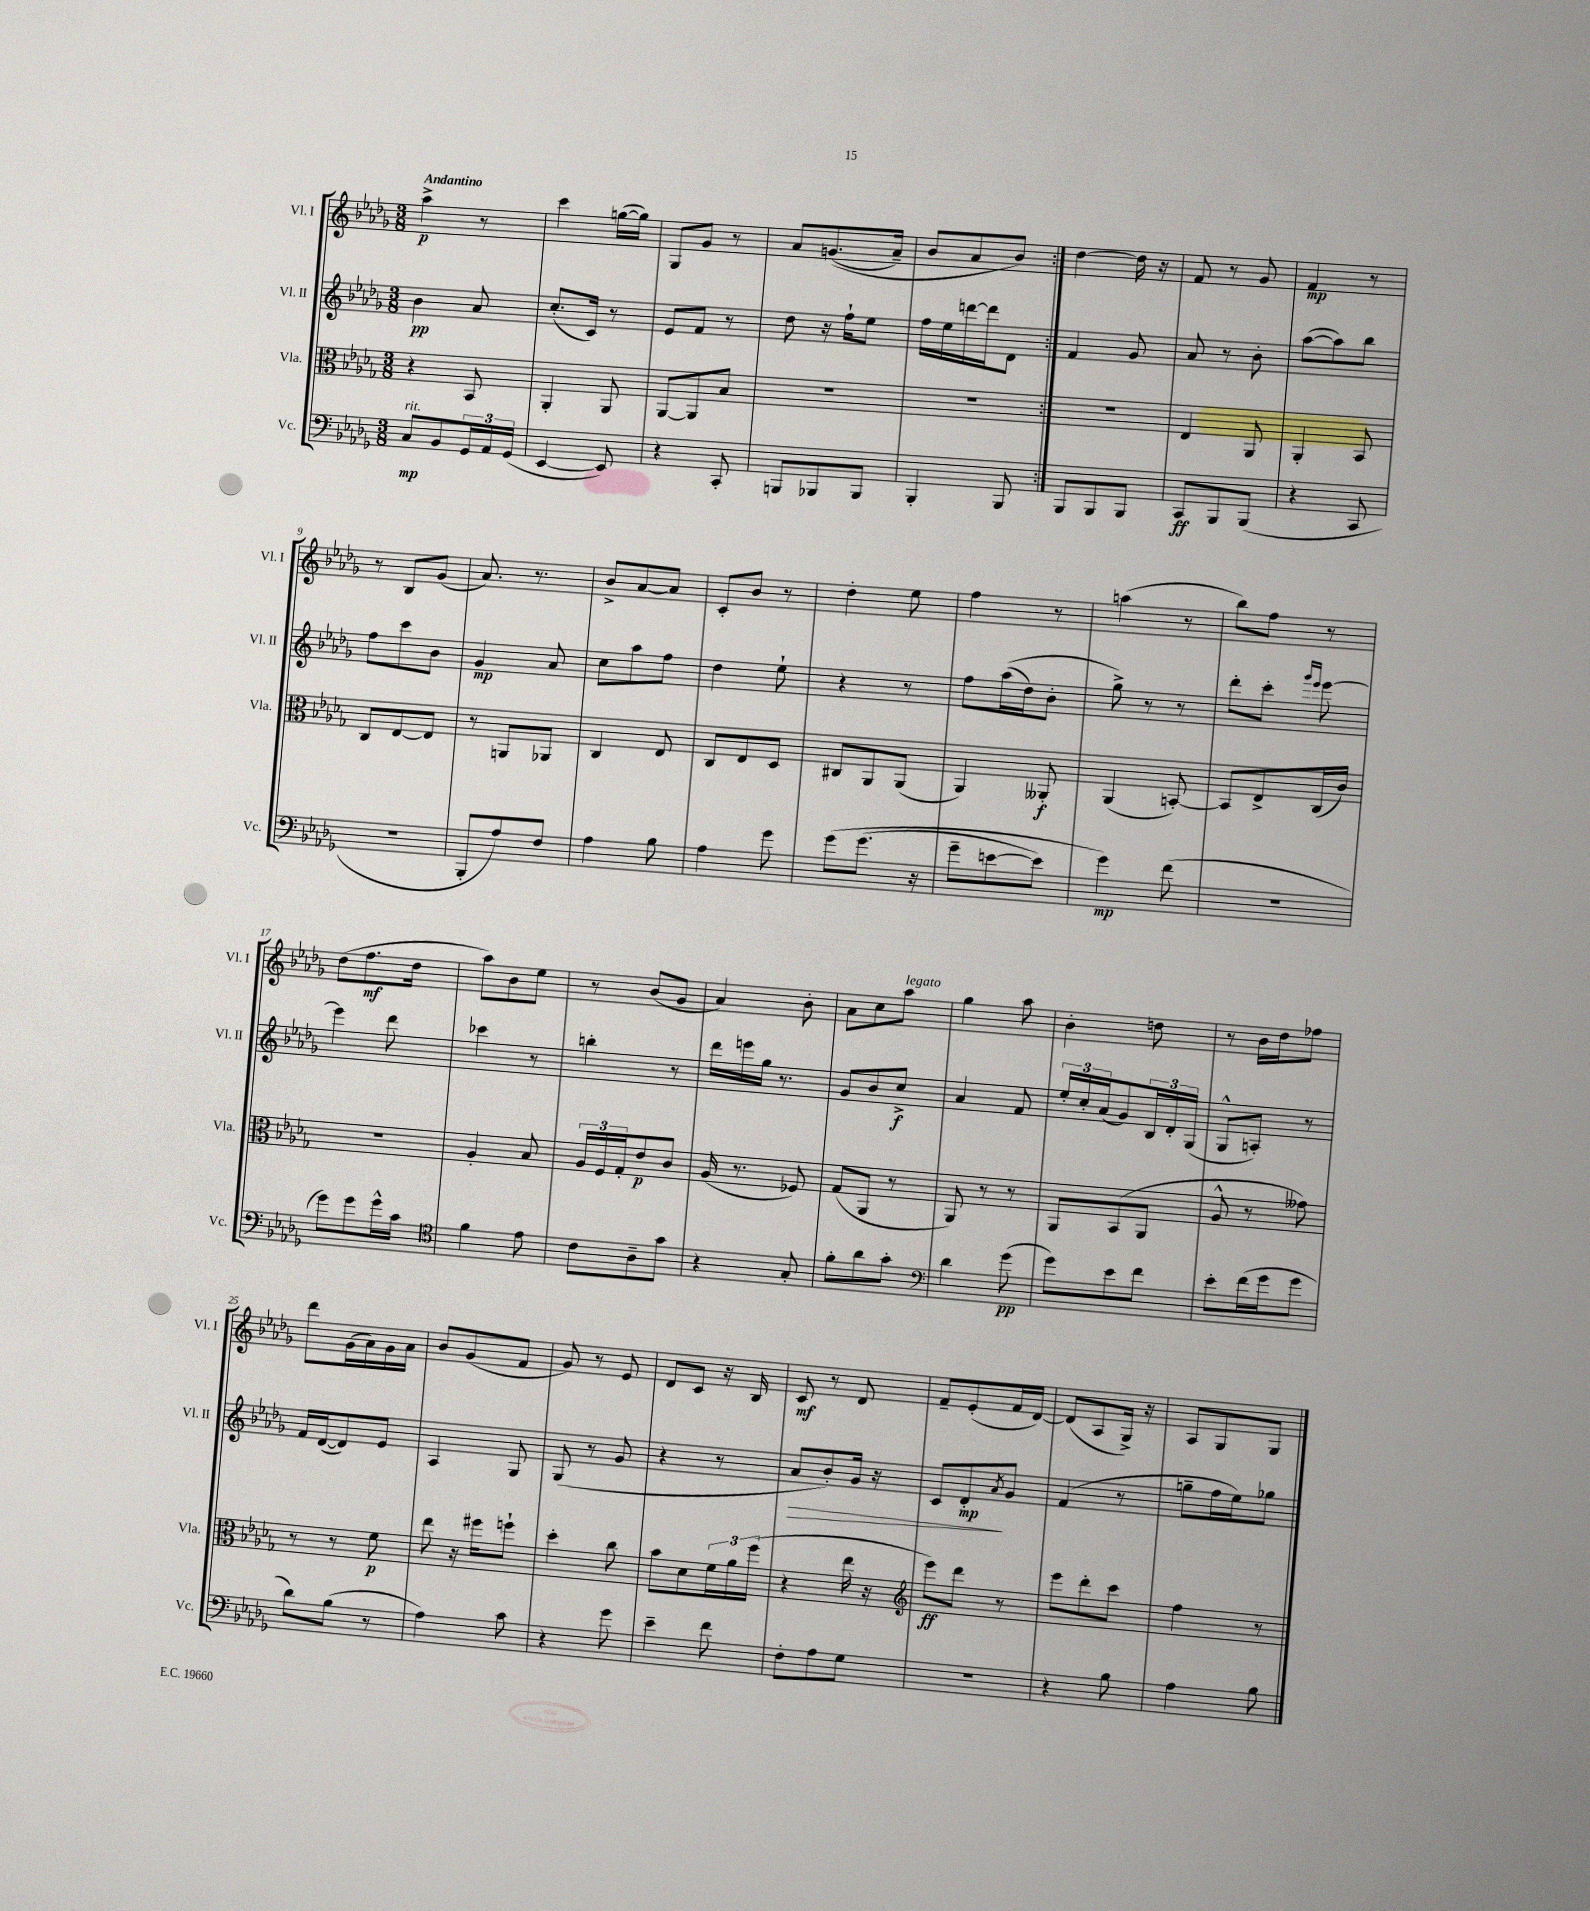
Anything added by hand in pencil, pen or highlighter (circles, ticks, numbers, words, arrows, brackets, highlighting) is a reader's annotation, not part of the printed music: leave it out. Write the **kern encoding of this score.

**kern	**dynam	**kern	**dynam	**kern	**dynam	**kern	**dynam
*part4	*part4	*part3	*part3	*part2	*part2	*part1	*part1
*staff4	*staff4	*staff3	*staff3	*staff2	*staff2	*staff1	*staff1
*I"Vc.	*	*I"Vla.	*	*I"Vl. II	*	*I"Vl. I	*
*I'Vc.	*	*I'Vla.	*	*I'Vl. II	*	*I'Vl. I	*
*clefF4	*	*clefC3	*	*clefG2	*	*clefG2	*
*k[b-e-a-d-g-]	*	*k[b-e-a-d-g-]	*	*k[b-e-a-d-g-]	*	*k[b-e-a-d-g-]	*
*M3/8	*	*M3/8	*	*M3/8	*	*M3/8	*
=1	=1	=1	=1	=1	=1	=1	=1
!	!	!	!	!	!	!LO:TX:a:B:t=Andantino	!
!LO:TX:a:i:t=rit.	!	!	!	!	!	!	!
8C/L	mp	4r	.	4b-\	pp	4aa-^\	p
8BB-/	.	.	.	.	.	.	.
24GG-/L	.	8BB-/	.	8a-/	.	8r	.
24AA-/	.	.	.	.	.	.	.
(24GG-/JJ	.	.	.	.	.	.	.
=2	=2	=2	=2	=2	=2	=2	=2
[4EE-/	.	4AA-'/	.	(8.cc'/L	.	4ccc\	.
.	.	.	.	16c/Jk)	.	.	.
8EE-/])	.	8AA-/	.	8r	.	([16ggn\LL	.
.	.	.	.	.	.	16gg\JJ])	.
=3	=3	=3	=3	=3	=3	=3	=3
4r	.	[8AA-/L	.	8e-/L	.	8G-/L	.
.	.	8AA-/]	.	8f/J	.	8g-/J	.
8CC'/	.	8B-/J	.	8r	.	8r	.
=4	=4	=4	=4	=4	=4	=4	=4
8BBBn/L	.	4.r	.	8dd-\	.	8a-/L	.
8BBB-X/	.	.	.	16r	.	((8.gn/	.
.	.	.	.	16ff`\KL	.	.	.
8BBB-/J	.	.	.	8ee-\J	.	.	.
.	.	.	.	.	.	16a-~/Jk)	.
=5	=5	=5	=5	=5	=5	=5	=5
4BBB-'/	.	4.r	.	16ff\LL	.	8b-/L	.
.	.	.	.	16ee-\	.	.	.
.	.	.	.	[16dddn\	.	8a-/	.
.	.	.	.	16ddd\J]	.	.	.
8BBB-/	.	.	.	8d-\J	.	8b-/J)	.
=6:|!	=6:|!	=6:|!	=6:|!	=6:|!	=6:|!	=6:|!	=6:|!
8BBB-/L	.	4.r	.	4f/	.	[4dd-\	.
8BBB-/	.	.	.	.	.	.	.
8BBB-/J	.	.	.	8g-/	.	16dd-\]	.
.	.	.	.	.	.	16r	.
=7	=7	=7	=7	=7	=7	=7	=7
8CC/L	ff	4E-/	.	8a-/	.	8f/	.
8BBB-/	.	.	.	8r	.	8r	.
(8BBB-/J	.	8AA-/	.	8b-'\	.	8g-/	.
=8	=8	=8	=8	=8	=8	=8	=8
4r	.	4AA-'/	.	([8aa-\L	.	4f/	mp
.	.	.	.	8aa-\])	.	.	.
8CC/	.	8BB-/	.	8bb-\J	.	8r	.
!!LO:LB:g=z
=9	=9	=9	=9	=9	=9	=9	=9
4.r	.	8C/L	.	8ff\L	.	8r	.
.	.	[8E-/	.	8ccc\	.	8B-/L	.
.	.	8E-/J]	.	8b-\J	.	(8g-/J	.
=10	=10	=10	=10	=10	=10	=10	=10
8BBB-'/L	.	8r	.	4g-/	mp	8.a-/)	.
8A-/)	.	8AAn/L	.	.	.	.	.
.	.	.	.	.	.	8.r	.
8F/J	.	8AA-X/J	.	8a-/	.	.	.
=11	=11	=11	=11	=11	=11	=11	=11
4A-\	.	4C/	.	8cc\L	.	8b-^/L	.
.	.	.	.	8aa-\	.	[8a-/	.
8B-\	.	8E-/	.	8ff\J	.	8a-/J]	.
=12	=12	=12	=12	=12	=12	=12	=12
4A-\	.	8C/L	.	4dd-\	.	8c'/L	.
.	.	8E-/	.	.	.	8b-/J	.
8g-\	.	8D-/J	.	8ee-`\	.	8r	.
=13	=13	=13	=13	=13	=13	=13	=13
(8g-\L	.	8C#X/L	.	4r	.	4dd-'\	.
(8.g-\J	.	8AA-/	.	.	.	.	.
.	.	(8AA-/J	.	8r	.	8ee-\	.
16r	.	.	.	.	.	.	.
=14	=14	=14	=14	=14	=14	=14	=14
8g-~\L	.	4AA-/)	.	8ff\L	.	4ff\	.
[8en\	.	.	.	((16aa-\L	.	.	.
.	.	.	.	16dd-\J)	.	.	.
8e\J])	.	8AA--X'/	f	8b-'\J	.	8r	.
=15	=15	=15	=15	=15	=15	=15	=15
4g-\)	mp	(4AA-/	.	8gg-^\)	.	(4aan\	.
.	.	.	.	8r	.	.	.
(8f\	.	[8BBn'/)	.	8r	.	8r	.
=16	=16	=16	=16	=16	=16	=16	=16
4.r	.	8BB/L]	.	8ddd-'\L	.	8bb-\L)	.
.	.	8E-^/	.	8ccc'\J	.	8ff\J	.
.	.	.	.	16qqggg-/LL	.	.	.
.	.	.	.	16qqeee-/JJ	.	.	.
.	.	(16C/L	.	[8eee-\	.	8r	.
.	.	16c/JJ)	.	.	.	.	.
!!LO:LB:g=z
=17	=17	=17	=17	=17	=17	=17	=17
8g-\L)	.	4.r	.	4eee-\]	.	(8dd-\L	.
8g-\	.	.	.	.	.	8.ff\	mf
16g-^^\L	.	.	.	8ddd-\	.	.	.
16c\JJ	.	.	.	.	.	16dd-\Jk	.
=18	=18	=18	=18	=18	=18	=18	=18
*clefC4	*	*	*	*	*	*	*
4f\	.	4A-'/	.	4ccc-X\	.	8aa-\L)	.
.	.	.	.	.	.	8b-\	.
8e-\	.	8B-/	.	8r	.	8ee-\J	.
=19	=19	=19	=19	=19	=19	=19	=19
8c\L	.	24A-/LL	.	4bbn'\	.	8r	.
.	.	24F/	.	.	.	.	.
.	.	24G-'/J	.	.	.	.	.
8A-~\	.	8e-/	p	.	.	(8b-/L	.
8g-\J	.	8c/J	.	8r	.	8g-/J	.
=20	=20	=20	=20	=20	=20	=20	=20
4r	.	(16A-/	.	16ddd-\LL	.	4a-/)	.
.	.	8.r	.	16eeen\	.	.	.
.	.	.	.	16gg-\JJ	.	.	.
.	.	.	.	8.r	.	.	.
8G-'/	.	8F-X/)	.	.	.	8b-'\	.
=21	=21	=21	=21	=21	=21	=21	=21
8f'\L	.	(8G-/L	.	8g-/L	.	8a-\L	.
8a-\	.	8AA-/J	.	8b-/	.	8cc\	.
!	!	!	!	!	!	!LO:TX:a:i:t=legato	!
8g-'\J	.	8r	.	8cc^/J	f	8aa-\J	.
=22	=22	=22	=22	=22	=22	=22	=22
*clefF4	*	*	*	*	*	*	*
4d-\	.	8AA-/)	.	4a-/	.	4gg-\	.
.	.	8r	.	.	.	.	.
(8g-\	pp	8r	.	8f/	.	8aa-\	.
=23	=23	=23	=23	=23	=23	=23	=23
8g-\L)	.	8AA-/L	.	24ee-'/LL	.	4b-'\	.
.	.	.	.	24cc'/	.	.	.
.	.	.	.	(24a-/J	.	.	.
8e-\	.	(8BB-/	.	8g-/)	.	.	.
8f\J	.	8AA-/J	.	24B-/L	.	8ddn\	.
.	.	.	.	24d-'/	.	.	.
.	.	.	.	(24G-/JJ	.	.	.
=24	=24	=24	=24	=24	=24	=24	=24
8e-'\L	.	8A-^^/	.	8G-^^/L	.	8r	.
(16f\L	.	8r	.	8An'/J)	.	16b-\LL	.
16g-\J	.	.	.	.	.	16dd-\J	.
8g-\J	.	8g--X\)	.	8r	.	8ff-X\J	.
!!LO:LB:g=z
=25	=25	=25	=25	=25	=25	=25	=25
8d-\L)	.	8r	.	16f/LL	.	8ddd-\L	.
.	.	.	.	([16d-/J	.	.	.
(8B-\J	.	8r	.	8d-/])	.	(16g-\L	.
.	.	.	.	.	.	16a-\)	.
8r	.	8f\	p	8e-/J	.	16g-\	.
.	.	.	.	.	.	16a-\JJ	.
=26	=26	=26	=26	=26	=26	=26	=26
4A-\)	.	8ee-\	.	4A-/	.	8b-/L	.
.	.	16r	.	.	.	(8g-/	.
.	.	16ff#X\KL	.	.	.	.	.
8c\	.	8ffn`\J	.	8G-/	.	8f/J	.
=27	=27	=27	=27	=27	=27	=27	=27
4r	.	4dd-'\	.	(8G-/	.	8g-/)	.
.	.	.	.	8r	.	8r	.
8g-\	.	8cc\	.	8g-/	.	8e-/	.
=28	=28	=28	=28	=28	=28	=28	=28
4e-~\	.	8b-\L	.	4r	.	8d-/L	.
.	.	8d-\	.	.	.	8c/J	.
8f\	.	24f\L	.	8r	.	16r	.
.	.	24a-\	.	.	.	.	.
.	.	.	.	.	.	16B-/	.
.	.	(24ff\JJ	.	.	.	.	.
=29	=29	=29	=29	=29	=29	=29	=29
!	!	!	!	!	!LO:HP:b	!	!
8F'\L	.	4r	.	8a-/L	>	8c/	mf
8A-\	.	.	.	8b-'/)	.	8r	.
8G-\J	.	16ee-\	.	16g-/Jk	.	8d-/	.
.	.	16r	.	16r	.	.	.
=30	=30	=30	=30	=30	=30	=30	=30
*	*	*clefG2	*	*	*	*	*
4.r	.	8eee-\L)	ff	8c/L	.	8f~/L	.
.	.	8ddd-\J	.	8d-'/	mp	(8e-'/	.
.	.	.	.	8qa-/	.	.	.
.	.	8r	.	8g-/J	]	16f/L	.
.	.	.	.	.	.	[16d-/JJ)	.
=31	=31	=31	=31	=31	=31	=31	=31
4r	.	8eee-\L	.	(4f/	.	(8d-/L]	.
.	.	8ddd-'\	.	.	.	8A-/	.
8B-\	.	8ccc\J	.	8r	.	16G-^/Jk)	.
.	.	.	.	.	.	16r	.
=32	=32	=32	=32	=32	=32	=32	=32
4A-\	.	4ff\	.	8ggn~\L	.	8A-/L	.
.	.	.	.	16ff\L	.	8G-/	.
.	.	.	.	16ee-\J)	.	.	.
8B-\	.	8r	.	8gg-X\J	.	8G-/J	.
==	==	==	==	==	==	==	==
*-	*-	*-	*-	*-	*-	*-	*-
